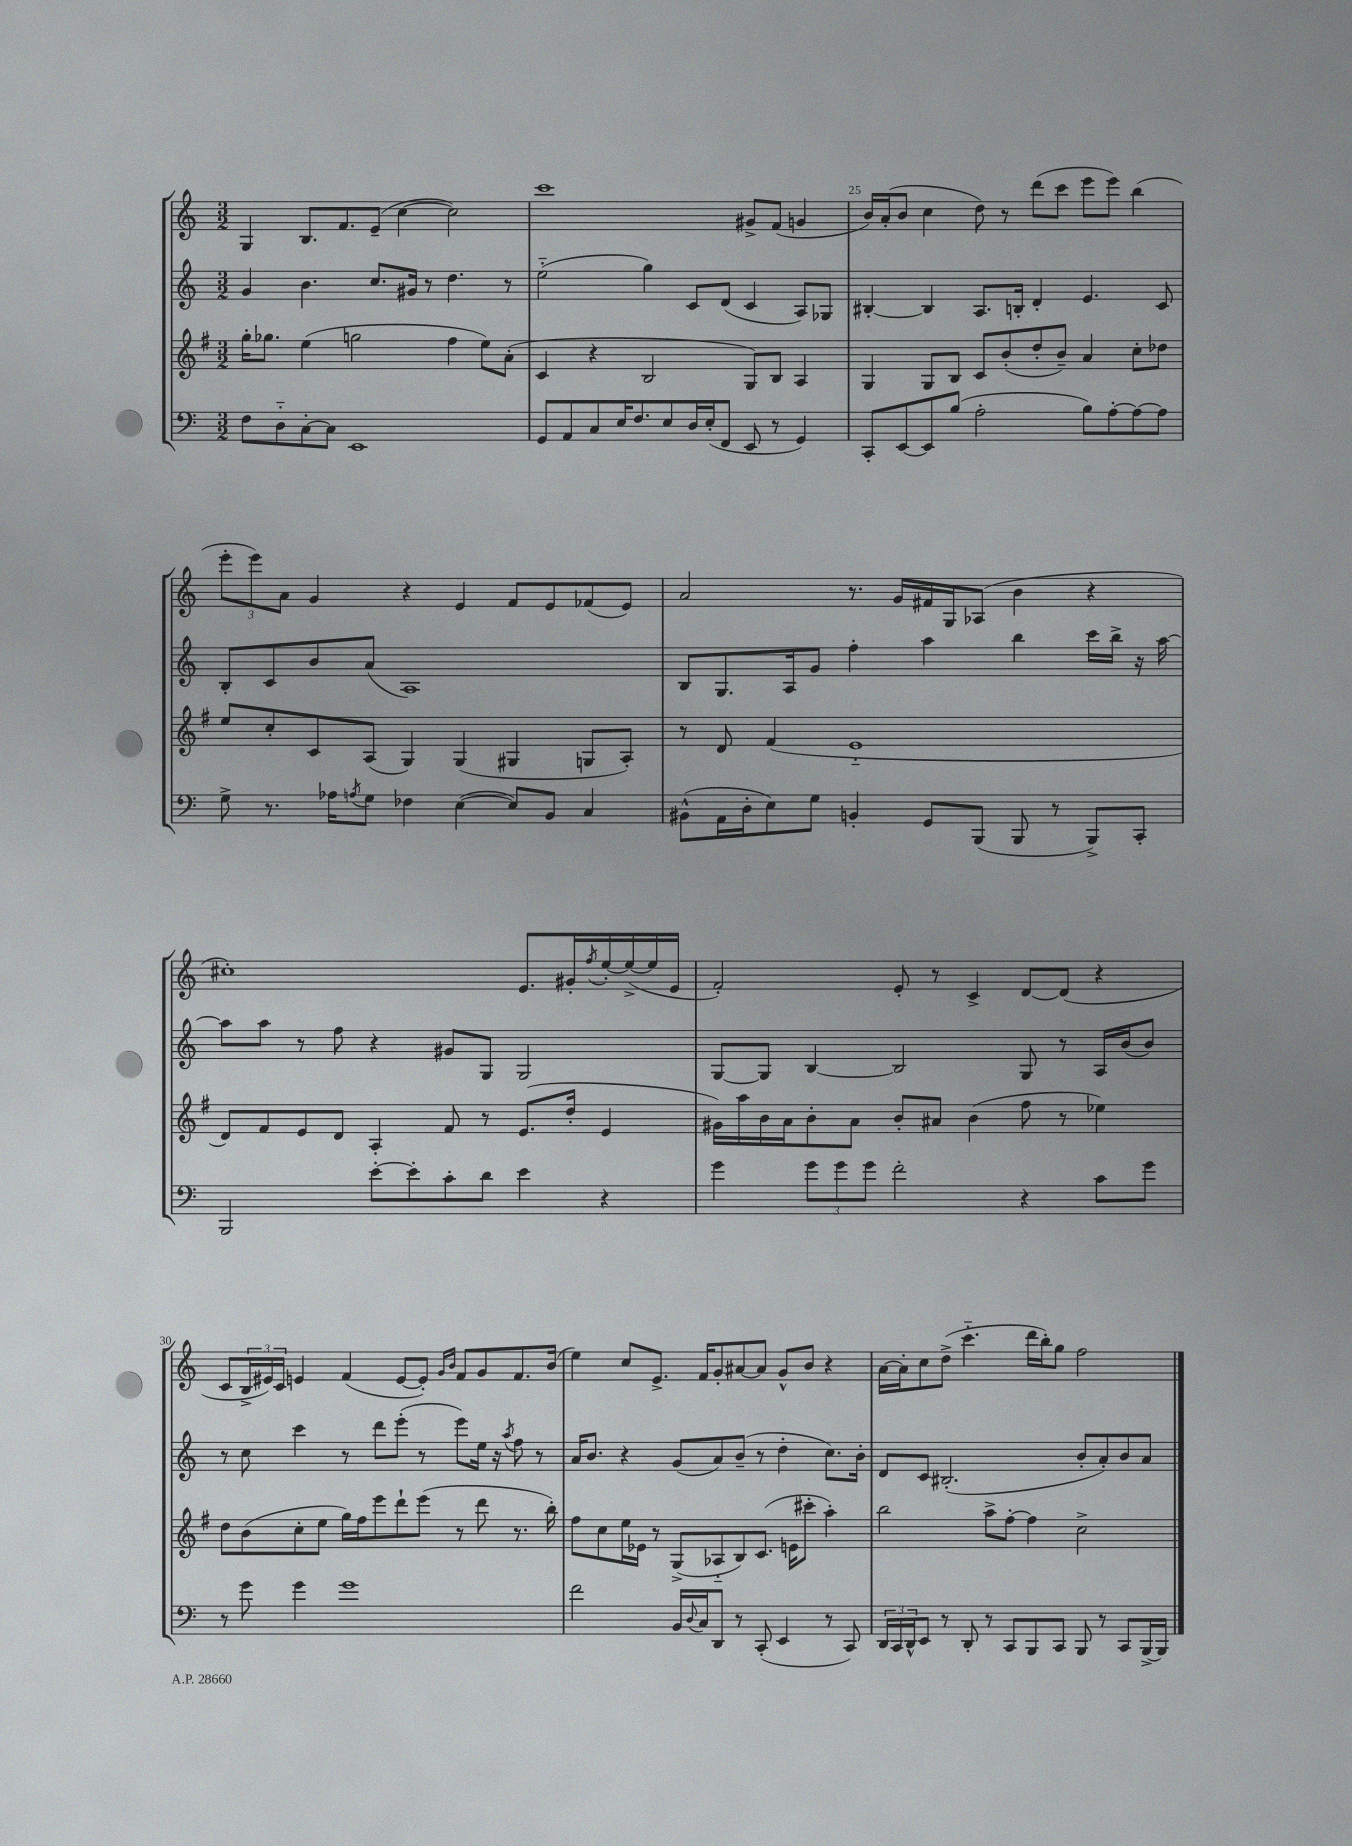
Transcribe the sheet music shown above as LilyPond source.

<<
\new StaffGroup <<
\new Staff = "s0" {
    \clef treble \key c \major \numericTimeSignature \time 3/2
    g4 b8. f'8. e'8--( c''4~ c''2) |
    c'''1 gis'8-> f'8( g'4 |
    b'16) a'16-.( b'8 c''4 d''8) r8 d'''8( c'''8 e'''8 e'''8) b''4( |
    \tuplet 3/2 { e'''8-. e'''8) a'8 } g'4 r4 e'4 f'8 e'8 fes'8( e'8) |
    a'2 r8. g'16 fis'16 g16 aes8( b'4 r4 |
    cis''1-.) e'8. gis'16-. \acciaccatura { f''8 } e''16~-. e''16~->( e''16 e'16 |
    f'2-.) e'8-. r8 c'4-> d'8~ d'8( r4 |
    c'8 \tuplet 3/2 { b16-> eis'16) c'16 } e'4 f'4( e'8~ e'8-.) \grace { g'16 b'16 } f'8 g'8 f'8. b'16( |
    e''4) c''8 e'8.-> f'16 g'8-. ais'8~ ais'8 g'8-^ b'8 r4 |
    a'16~ a'16-. c''8 d''8->( c'''4.-_ d'''16 b''16-.) g''8 f''2 \bar "|." |
}
\new Staff = "s1" {
    \clef treble \key c \major \numericTimeSignature \time 3/2
    g'4 b'4. c''8. gis'16 r8 d''4. r8 |
    e''2-_( g''4) c'8 d'8( c'4 a8) ges8 |
    bis4~-. bis4 a8. b16-. d'4-. e'4. c'8 |
    b8-. c'8 b'8 a'8( a1) |
    b8 g8. a16 g'8 f''4-. a''4 b''4 c'''16 b''16-> r16 a''16~ |
    a''8 a''8 r8 f''8 r4 gis'8 g8 g2 |
    g8~ g8 b4~ b2 g8 r8 a16 b'16( b'8) |
    r8 c''8 c'''4 r8 d'''8 e'''8-.( r8 e'''8) e''16 r16 \acciaccatura { a''8 } f''8 r8 |
    a'16 b'8. r4 g'8( a'8) b'8--( r8 d''4-. c''8.) b'16-. |
    d'8 c'8 bis2.-.( b'8-. a'8-.) b'8 a'8 \bar "|." |
}
\new Staff = "s2" {
    \clef treble \key g \major \numericTimeSignature \time 3/2
    g''16-. ges''8. e''4( g''2 fis''4 e''8) a'8-.( |
    c'4 r4 b2 g8) b8 a4 |
    g4 g8 b8 c'8 b'8-.( d''8-. b'8--) a'4 c''8-. des''8 |
    e''8 c''8-. c'8 a8( g4) g4( gis4 g8 a8-.) |
    r8 d'8 fis'4( e'1-_ |
    d'8) fis'8 e'8 d'8 a4-. fis'8 r8 e'8.( d''16-. e'4 |
    gis'16) a''16 b'16 a'16 b'8-. a'8 b'8-. ais'8 b'4( fis''8 r8 ees''4) |
    d''8 b'8( c''8-. e''8 g''16) fis''16 e'''8 d'''8-! e'''8( r8 d'''8 r8. b''16-.) |
    fis''8 c''8 e''16 ees'16 r8 g8->( aes8-_ b8) c'8.( e'16 cis'''8-. a''4-.) |
    b''2 a''8-> fis''8~-. fis''4 c''2-> \bar "|." |
}
\new Staff = "s3" {
    \clef bass \key c \major \numericTimeSignature \time 3/2
    f8 d8-_ c8~-. c8 e,1 |
    g,8 a,8 c8 e16 f8. e8 d16 e16-.( f,8 e,8 r8 g,4) |
    c,8-. e,8~ e,8 b8( a2-. b8) a8~-. a8~ a8 |
    g8-> r8. aes16 \acciaccatura { a8 } g8 fes4 e4~( e8) b,8 c4 |
    bis,8-^( a,16 d16-. e8) g8 b,4-. g,8 b,,8( b,,8 r8 b,,8->) c,8-. |
    b,,2 e'8~-. e'8-. c'8-. d'8 e'4 r4 |
    g'4 \tuplet 3/2 { g'8 g'8 g'8 } f'2-. r4 c'8 g'8 |
    r8 g'8 g'4 g'1 |
    f'2 b,16 \appoggiatura { d8 } c16 d,8 r8 c,8-.( e,4 r8 c,8) |
    \tuplet 3/2 { d,16 c,16 d,16-^ } e,8 r8 d,8-. r8 c,8 b,,8 c,8 b,,8 r8 c,8 b,,16~-> b,,16 \bar "|." |
}
>>
>>
\layout { \context { \Score currentBarNumber = #23 \override BarNumber.break-visibility = ##(#f #t #t) barNumberVisibility = #(every-nth-bar-number-visible 5) } }
